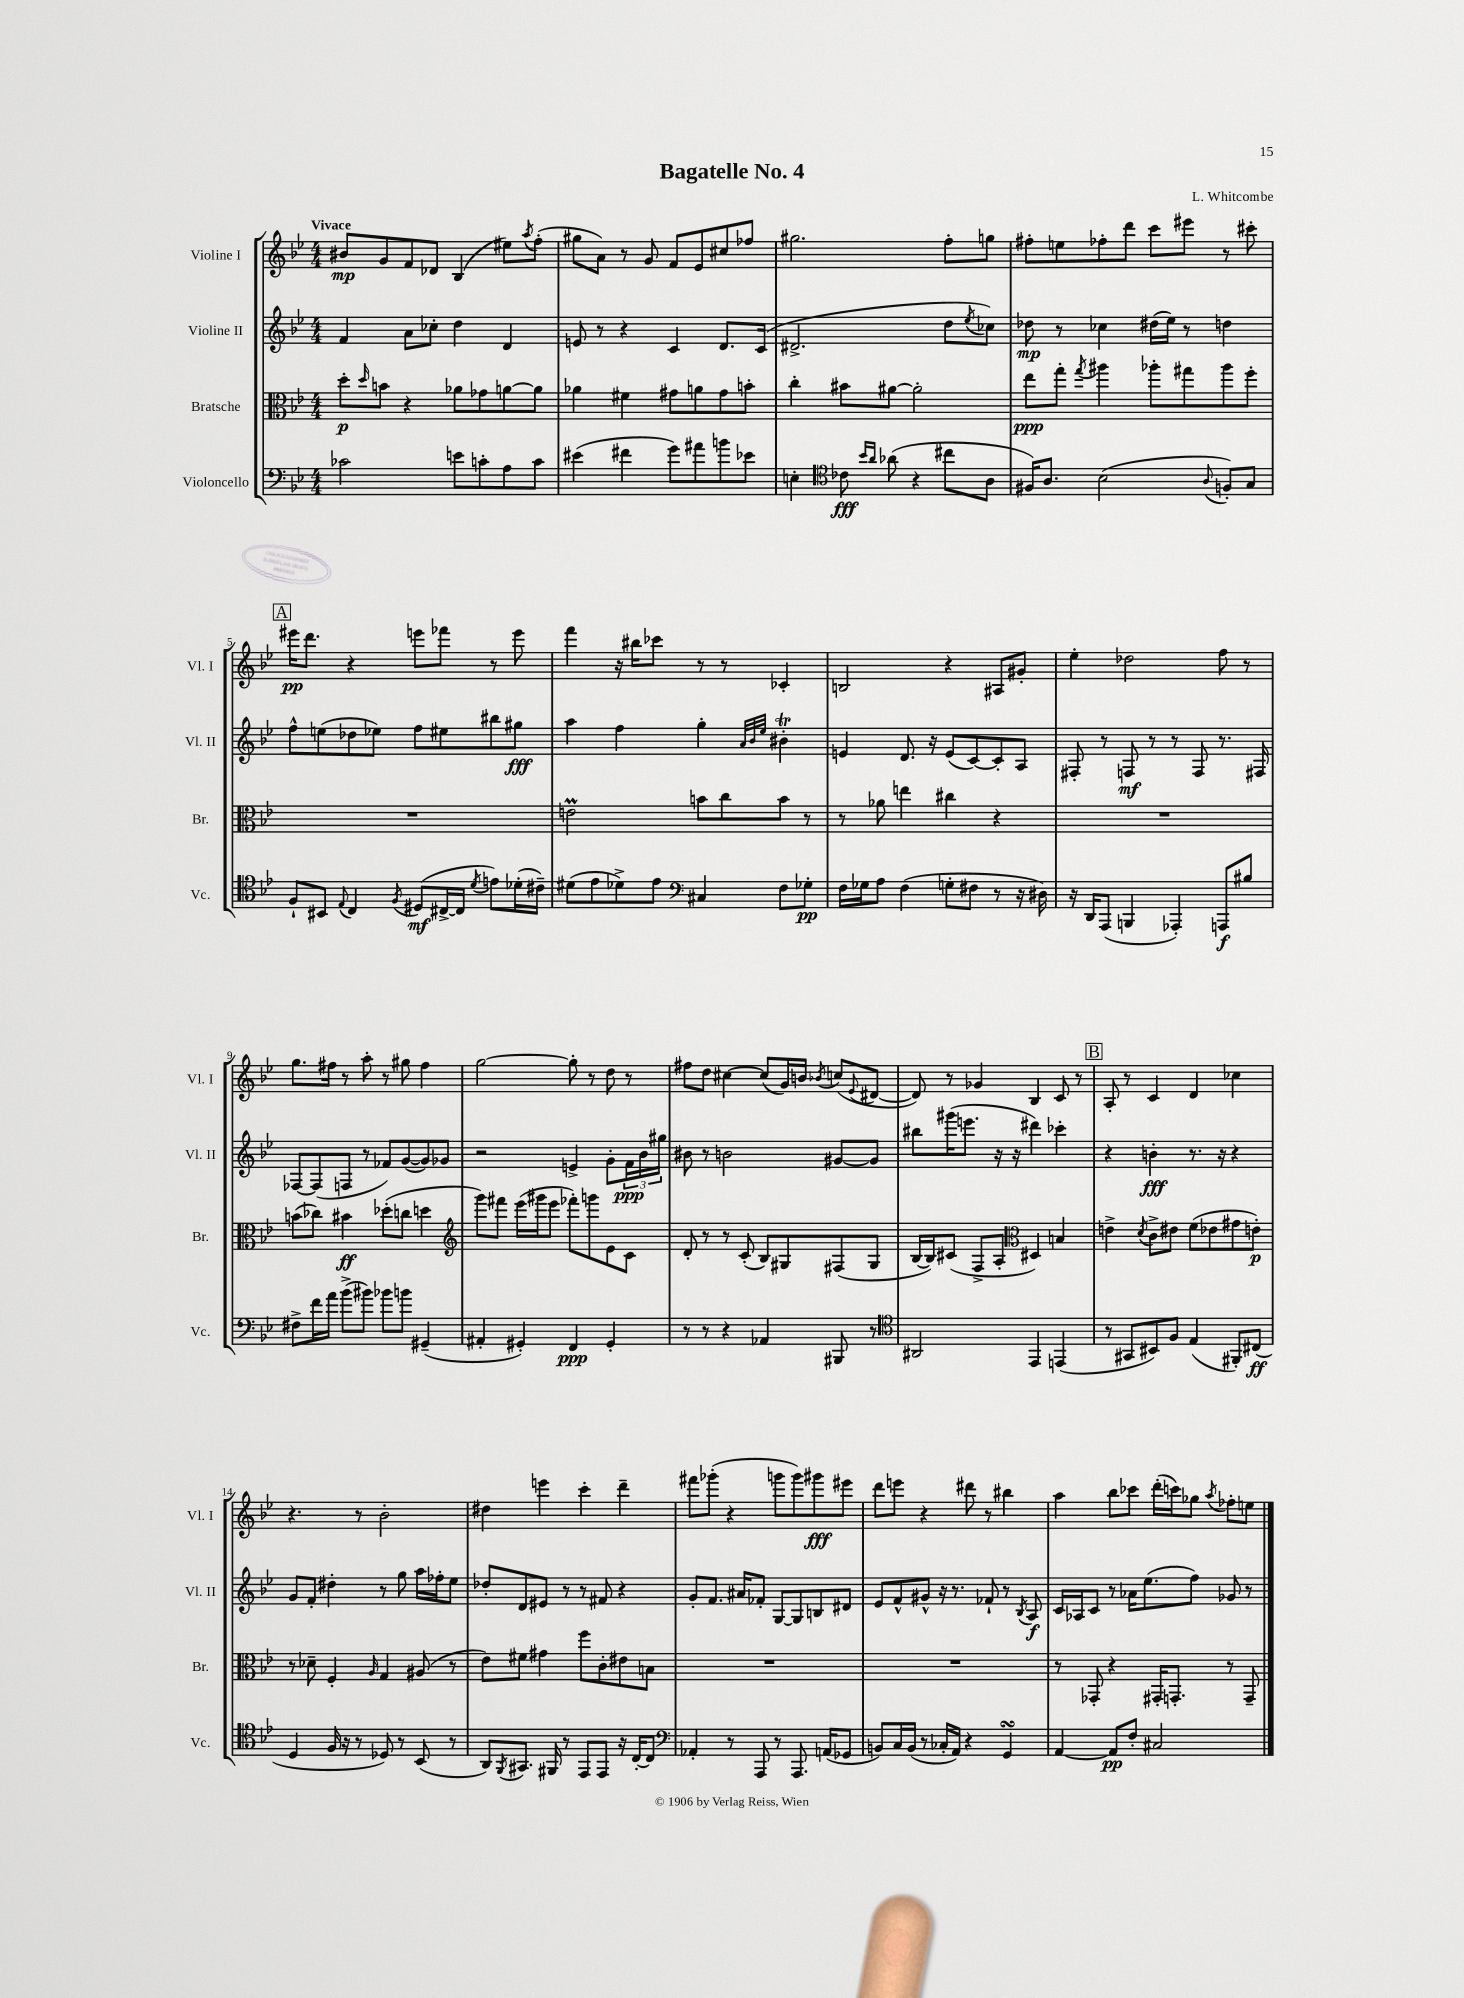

**kern	**kern	**kern	**kern
*staff4	*staff3	*staff2	*staff1
*clefF4	*clefC3	*clefG2	*clefG2
*k[b-e-]	*k[b-e-]	*k[b-e-]	*k[b-e-]
*M4/4	*M4/4	*M4/4	*M4/4
2c-\	8dd'\L	4f/	8b#/L
.	16qqdd/	.	.
.	8b\J	.	8g/
.	4r	8a\L	8f/
.	.	8cc-'\J	8d-/J
8e\L	8a-\L	4dd\	(4B-/
8c'\	8g-\	.	.
8A\	[8a\	4d/	8ee#\L)
.	.	.	8qaa/
8c\J	8a\]J	.	(8ff'\J
=	=	=	=
(4e#\	4a-\	8e/	8gg#\L
.	.	8r	8a\J)
4f#\	4f#\	4r	8r
.	.	.	8g/
8g\L)	8g#\L	4c/	8f/L
8a#\	8a\	.	8e-/
8b\	8g#\	8.d/L	8cc#/
8e-\J	8b'\J	.	8ff-/J
.	.	(16c/Jk	.
=	=	=	=
4E'\	4cc'\	2.d#^/	2.gg#\
*clefC4	*	*	*
8c-\	8b#\L	.	.
16qqb-/LL	.	.	.
16qqa/JJ	.	.	.
(8a-\	[8a#\J	.	.
4r	2a#'\]	.	.
8cc#\L	.	8dd\L	8ff'\L
.	.	8qee-/	.
8A\J	.	8cc-\J)	8gg\J
=	=	=	=
16F#/LK)	8ee-\L	8dd-\	8ff#'\L
8.A/J	.	.	.
.	8gg'\J	8r	8ee\
.	8qgg/	.	.
(2B-\	4aa#\	4cc-\	8ff-'\
.	.	.	8ddd\J
.	8aa-'\L	(16dd#\LL	8ccc\L
.	.	16ee-\JJ)	.
.	8gg#\	8r	8eee#\J
8qqA/	.	.	.
8F'/L)	8aa-\	4dd\	8r
8G/J	8ff'\J	.	8ccc#'\
=	=	=	=
8F`/L	1r	8ff^^\L	16eee#\LK
.	.	.	8.ddd\J
8BB#/J	.	(8ee\	.
8qqE-/	.	.	.
4C/	.	8dd-\	4r
.	.	8ee-\J)	.
8qF/	.	.	.
(8D#/L	.	8ff\L	8eee\L
[16C#^/L	.	8ee#\	8fff-\J
16C#/]JJ	.	.	.
8qd/	.	.	.
8e\L)	.	8bb#\	8r
(16d-'\L	.	8gg#\J	8eee\
16c#~\JJ)	.	.	.
=	=	=	=
(8d#\L	2e\	4aa\	4fff\
8e-\	.	.	.
8d-^\)	.	4ff\	16r
.	.	.	16bb#\LK
8e-\J	.	.	8ccc-\J
*clefF4	*	*	*
4C#/	8b\L	4gg'\	8r
.	8cc\	.	8r
.	.	32qqa/LLL	.
.	.	32qqb-/	.
.	.	32qqee-/JJJ	.
8F\L	8b\J	4b#'\	4c-'/
8G-'\J	8r	.	.
=	=	=	=
16F\LL	8r	4e/	2B/
16G-\J	.	.	.
8A\J	8a-\	.	.
(4F\	4ee\	8.d/	.
.	.	16r	.
8G'\L	4cc#\	(8e/L	4r
8F#\J	.	[8c/)	.
8r	4r	8c'/]	8A#/L
16r	.	8A/J	8g#'/J
16D#\)	.	.	.
=	=	=	=
16r	1r	8F#'/	4ee-'\
16DD/LK	.	.	.
(8AAA/J	.	8r	.
4BBB/	.	8F/	2dd-\
.	.	8r	.
4AAA-'/)	.	8r	.
.	.	8F/	.
8AAA/L	.	8.r	8ff\
8B#/J	.	.	8r
.	.	16F#/	.
=	=	=	=
8F#^\L	(8b\L	[8F-/L	8.gg\L
16f\L	8cc-\J)	(8F-/]	.
16a\JJ	.	.	16ff#\Jk
(8b-^\L	4b#\	8F/J	8r
8b#\J)	.	8r	8aa'\
8b-\L	(8dd-'\L	8f-/L)	8r
8b\J	8cc\J	([8g/	8gg#\
(4GG#~/	4dd\	8g/])	4ff#\
.	.	8g-/J	.
=	=	=	=
*	*clefG2	*	*
4AA#'/	8ggg\L)	2r	[2gg\
.	8fff#\J	.	.
4GG#'/)	(16eee-\LL	.	.
.	16ggg#\J	.	.
.	8eee-\J	.	.
4FF/	8fff-'\L)	4e^/	8gg'\]
.	8ggg\	.	8r
4GG#'/	8e-\	8g'\L	8dd\
.	8c\J	24f\L	8r
.	.	24b-\	.
.	.	24gg#\JJ	.
=	=	=	=
8r	8d'/	8b#\	8ff#\L
8r	8r	8r	8dd\J
4r	8r	2b\	[4cc#\
.	(8c'/	.	.
4AA-/	8B-/L)	.	(8cc#/]L
.	8G#/	.	16g/L)
.	.	.	16b/JJ
.	.	.	8qb-/
8BBB#/	(8F#/	[8g#/L	(8cc/L
.	.	.	8qqe-/
8r	8G#/J	8g#/]J	[8d#/J
=	=	=	=
*clefC4	*	*	*
2AA#/	[16B-/LL	8bb#\L	8d#/])
.	16B-/]J)	.	.
.	(8c#/J	(16ggg#\K	8r
.	.	8.eee\J	.
.	8F^/L	.	4g-/
.	8A'/J	16r	.
.	.	16r	.
*	*clefC3	*	*
4EE-/	4D#/)	4ddd#\)	4B-/
(4EE/	4B/	4ccc-'\	8c/
.	.	.	8r
=	=	=	=
8r	4e^\	4r	8A'/
8GG#/L	.	.	8r
.	8qd/	.	.
8BB#/)	8c^\L	4b'\	4c/
8F/J	8e#\J	.	.
(4E-/	(8f\L	8.r	4d/
.	8e-\	.	.
.	.	16r	.
8FF#'/L)	8g#\	4r	4cc-\
(8C#/J	8e'\J)	.	.
=	=	=	=
4D/	8r	8g/L	4.r
.	8d-~\	8f'/J	.
16F/	4F'/	4dd#'\	.
16r	.	.	.
8r	.	.	8r
.	16qqA/	.	.
8D-/)	4G/	8r	2b-'\
8r	.	8gg\	.
(8BB-/	(8A#/	16aa\LL	.
.	.	16ff-'\J	.
8r	8r	8ee-\J	.
=	=	=	=
8AA/L)	8e-\L)	8dd-'/L	4dd#\
8qFF/	.	.	.
8.GG#/J	8f#\J	8d/	.
.	4g#\	8e#/J	4eee\
16FF#/	.	.	.
8r	.	8r	.
8EE-/L	8ff\L	8r	4ccc'\
8EE-/J	8c'\	8f#/	.
16r	8e#\	4r	4ddd~\
[16C'/LK	.	.	.
8C/]J	8B\J	.	.
=	=	=	=
*clefF4	*	*	*
4AA-'/	1r	8g'/L	8fff#\L
.	.	8.f/J	(8ggg-'\J
8r	.	.	4r
.	.	16a#/LK	.
8AAA/	.	8f-'/J	.
8r	.	[8G/L	8ggg\L
8.AAA/	.	8G/]	8ggg\)
.	.	8B/	8ggg#\
(16AA/LK	.	.	.
8GG-/J	.	8d#/J	8eee#\J
=	=	=	=
8BB/L)	1r	8e-/L	8ddd\L
16C/L	.	8f^^/	8eee\J
(16BB/JJ	.	.	.
8r	.	8g#^^/J	4r
16C-'/LL	.	16r	.
16AA/JJ)	.	8.r	.
4r	.	.	8ddd#\
.	.	8f-`/	8r
4GG/	.	8r	4bb#\
.	.	8qB-/	.
.	.	8A/	.
=	=	=	=
[4AA/	8r	16c/LL	4aa\
.	.	16A-/J	.
.	8GG-'/	8c/J	.
8AA/]L	4r	8r	8bb-\L
8F'/J	.	16a-\LK	8ccc-\J
.	.	(8.ee-\	.
2C#/	16GG#'/LK	.	(16ddd'\LL
.	8.GG'/J	.	16ccc\J)
.	.	8ff\J)	8gg-\J
.	.	.	8qaa/
.	8r	8g-/	8ff-'\L
.	8GG~/	8r	8ee\J
==	==	==	==
*-	*-	*-	*-
